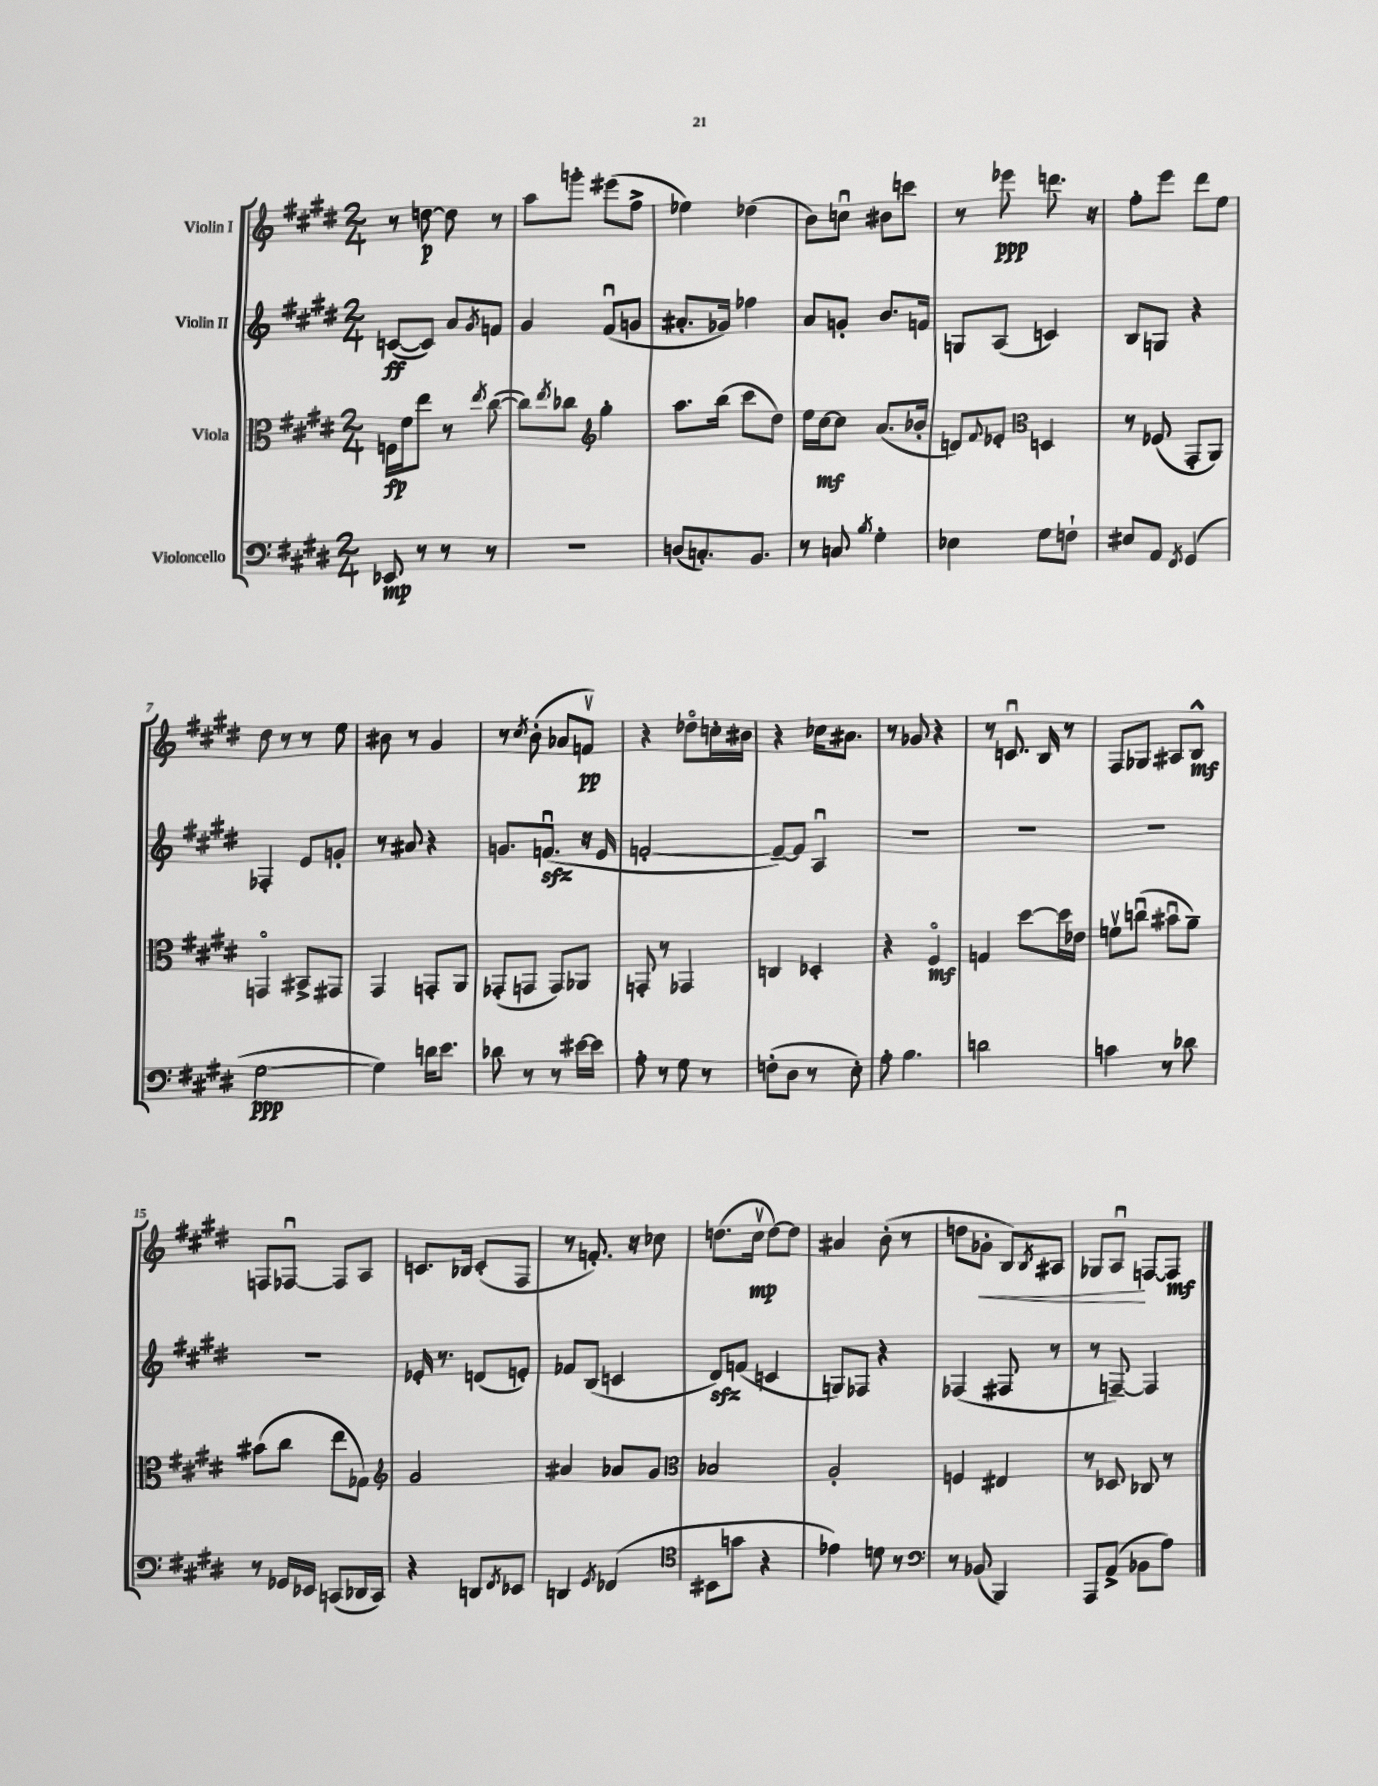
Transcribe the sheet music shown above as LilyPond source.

<<
\new StaffGroup <<
\new Staff = "s0" \with { instrumentName = "Violin I" } {
    \clef treble \key e \major \numericTimeSignature \time 2/4
    r8 d''8~\p d''8 r8 |
    a''8 g'''8-. eis'''8( fis''8-> |
    ees''4) des''4( |
    b'8) c''8\downbow bis'8 c'''8 |
    r8 ees'''8\ppp d'''8. r16 |
    fis''8-. e'''8 dis'''8 e''8 |
    dis''8 r8 r8 e''8 |
    bis'8 r8 gis'4 |
    r8 \acciaccatura { cis''8 } b'8-.( aes'8 f'8\upbow\pp) |
    r4 des''8\flageolet c''16-. bis'16 |
    r4 ces''16 ais'8. |
    r8 ges'8 r4 |
    r8 c'8.\downbow b16 r8 |
    fis8 ges8 ais8 b8-^\mf |
    f8 fes8~\downbow fes8 a8 |
    c'8. bes16 c'8-.( fis8 |
    r8 f'8.-.) r16 ces''8 |
    d''8.( cis''16\upbow\mp d''8~) d''8 |
    ais'4 b'8-.( r8 |
    d''8 ges'8-.\< b8) \acciaccatura { b8 } ais8 |
    ges8 a8\downbow\! f8~ f8\mf \bar "|." |
}
\new Staff = "s1" \with { instrumentName = "Violin II" } {
    \clef treble \key e \major \numericTimeSignature \time 2/4
    c'8~\ff( c'8) a'8 \acciaccatura { gis'8 } f'8 |
    gis'4 fis'8\downbow( g'8 |
    ais'8.-. ges'16) fes''4 |
    a'8 g'8-. b'8. f'16 |
    g8 a8( c'4) |
    b8 g8 r4 |
    fes4-. e'8 g'8-. |
    r8 ais'8 r4 |
    g'8. f'8.\downbow\sfz( r16 e'16 |
    f'2~-. |
    f'8~--) f'8 a4\downbow |
    R2 |
    R2 |
    R2 |
    R2 |
    ees'16-. r8. d'8( e'8-.) |
    fes'8 b8( c'4 |
    dis'8\sfz) f'8( c'4 |
    g8) fes8 r4 |
    fes4( fis8 r8 |
    r8 f8~--) f4 \bar "|." |
}
\new Staff = "s2" \with { instrumentName = "Viola" } {
    \clef alto \key e \major \numericTimeSignature \time 2/4
    f16\fp fis'16 e''8 r8 \acciaccatura { e''8 } cis''8~( |
    cis''8) \acciaccatura { e''8 } ces''8 \clef treble gis''4-. |
    a''8. b''16( cis'''8 dis''8) |
    e''16 cis''16~\mf cis''8 a'8.( bes'16-. |
    d'8) \appoggiatura { fis'8 } ees'8-. \clef alto d4 |
    r8 fes8( gis,8-. a,8) |
    g,4\flageolet bis,8-> gis,8 |
    gis,4 g,8-. a,8 |
    ges,8-.( g,8 g,8) aes,8 |
    g,8-. r8 ges,4 |
    c4 des4-. |
    r4 fis4\flageolet\mf |
    g4 dis''8~ dis''16 ees'16 |
    f'8\upbow c''8\downbow( bis'8\downbow a'8--) |
    bis'8( cis''8 e''8 ges8) |
    \clef treble gis'2 |
    ais'4 aes'8 gis'8 |
    \clef alto bes2 |
    a2-. |
    f4 eis4 |
    r8 des8 ces8 r8 \bar "|." |
}
\new Staff = "s3" \with { instrumentName = "Violoncello" } {
    \clef bass \key e \major \numericTimeSignature \time 2/4
    ees,8\mp r8 r8 r8 |
    R2 |
    d8( c8.-.) b,8. |
    r8 c8 \acciaccatura { b8 } gis4-. |
    ees4 gis8 f8-! |
    eis8 a,8 \acciaccatura { fis,8 } gis,4( |
    gis2~\ppp |
    gis4) d'16 e'8. |
    des'8 r8 r8 eis'16~ eis'16 |
    a8-. r8 gis8 r8 |
    f8-.( dis8 r8 e8-.) |
    a8-. b4. |
    d'2 |
    c'4 r8 des'8 |
    r8 ges,16 ees,16 c,8( des,16 c,16) |
    r4 d,8 \acciaccatura { fis,8 } ees,8 |
    d,4 \acciaccatura { gis,8 } fes,4( |
    \clef tenor bis,8 g'8 r4 |
    ees'4) d'8 r8 |
    \clef bass r8 bes,8( b,,4) |
    a,,8 a,8->( bes,8 a8) \bar "|." |
}
>>
>>
